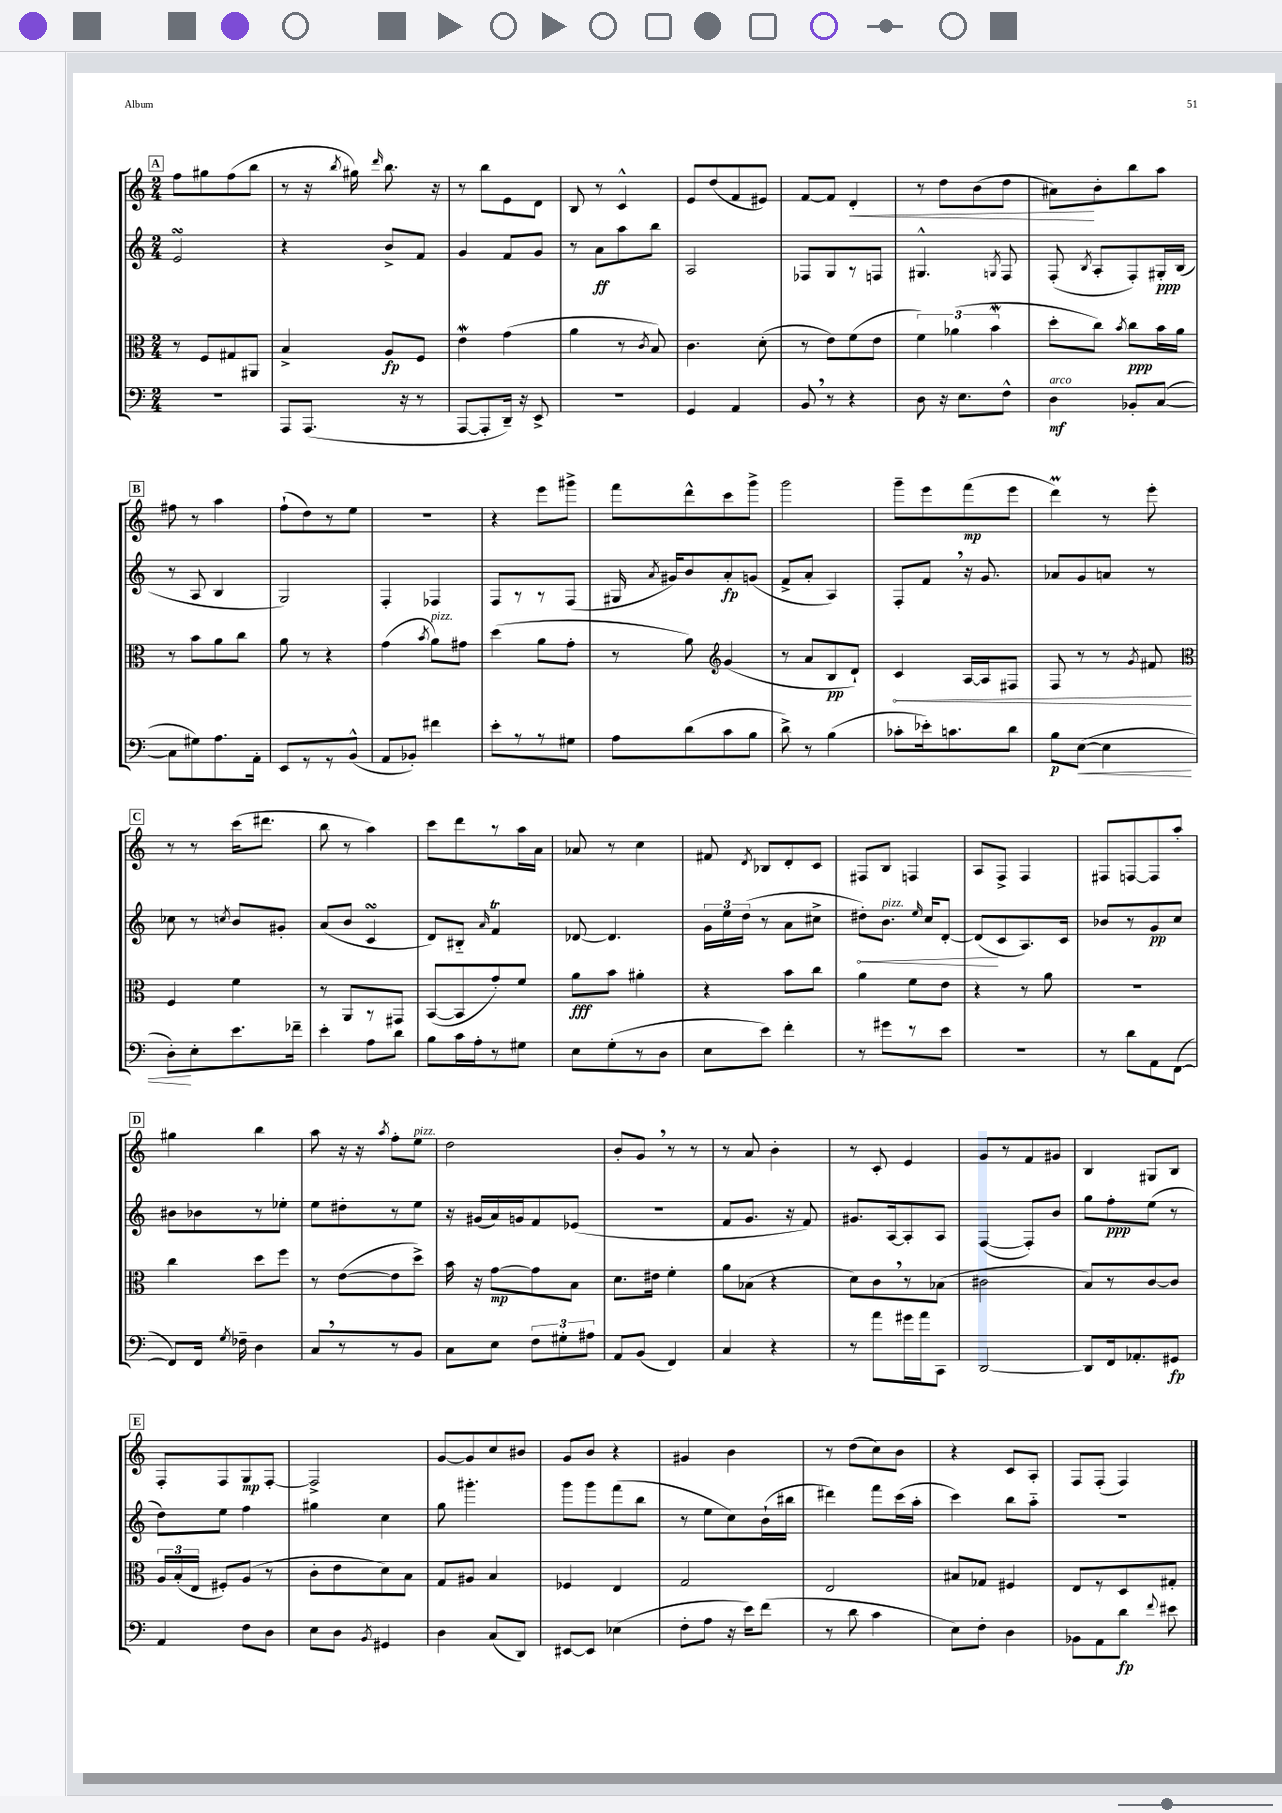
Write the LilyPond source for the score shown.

<<
\new StaffGroup <<
\new Staff = "s0" {
    \clef treble \key c \major \numericTimeSignature \time 2/4
    \autoBeamOff \mark \markup { \box "A" } f''8[ gis''8 f''8( b''8] |
    r8 r16 \acciaccatura { b''8 } gis''16) \grace { d'''16 } b''8. r16 |
    r8 b''8[ e'8 d'8] |
    b8 r8 c'4-^ |
    e'8[ d''8( f'8 eis'8]) |
    f'8[~ f'8] d'4-.\< |
    r8 d''8[ b'8( d''8] |
    ais'8[\!) b'8-. b''8 a''8] |
    \mark \markup { \box "B" } fis''8 r8 a''4 |
    f''8[-!( d''8) r8 e''8] |
    R2 |
    r4 e'''8[ gis'''8]-> |
    f'''8[ d'''8-^ c'''8 g'''8]-> |
    g'''2 |
    g'''8[-- e'''8 f'''8\mp( e'''8] |
    d'''4\prall) r8 e'''8-. |
    \mark \markup { \box "C" } r8 r8 c'''16[( dis'''8.] |
    b''8 r8 a''4) |
    c'''8[ d'''8 r8 a''16 a'16] |
    aes'8 r8 c''4 |
    fis'8 \acciaccatura { d'8 } bes8[ d'8-. c'8] |
    fis8[ b8] f4 |
    a8[ f8]-> f4 |
    fis8[ f8~ f8 a''8]-. |
    \mark \markup { \box "D" } gis''4 b''4 |
    a''8 r16 r16 \acciaccatura { a''8 } f''8[-. e''8]^\markup { \italic "pizz." } |
    d''2 |
    b'8[-. g'8] \breathe r8 r8 |
    r8 a'8 b'4-. |
    r8 c'8-. e'4 |
    g'8[ r8 f'8 gis'8] |
    b4 gis8[ b8] |
    \mark \markup { \box "E" } f8[-. f8 g8\mp f8]~-. |
    f2-> |
    g'8[~ g'8 c''8 bis'8] |
    g'8[ b'8] r4 |
    gis'4 b'4 |
    r8 d''8[( c''8) b'8] |
    r4 c'8[ a8]-. |
    f8[ f8]-.( f4) \bar "|." |
}
\new Staff = "s1" {
    \clef treble \key c \major \numericTimeSignature \time 2/4
    \autoBeamOff \mark \markup { \box "A" } e'2\turn |
    r4 b'8[-> f'8] |
    g'4 f'8[ g'8] |
    r8 a'8[\ff a''8 b''8] |
    a2 |
    fes8[ g8 r8 f8] |
    gis4.-^ \acciaccatura { g8 } f8 |
    f8-.( \acciaccatura { b8 } a8[-. f8-.) gis16-.\ppp b16]( |
    \mark \markup { \box "B" } r8 a8 b4 |
    g2) |
    f4-. fes4 |
    f8[ r8 r8 f8]( |
    gis16 \acciaccatura { a'8 } gis'16[) b'8 a'8-.\fp g'8]( |
    f'8[-> a'8]-. a4) |
    f8[-. f'8] \breathe r16 g'8. |
    aes'8[ g'8 a'8] r8 |
    \mark \markup { \box "C" } ces''8 r8 \acciaccatura { c''8 } b'8[ gis'8]-. |
    a'8[( b'8] c'4\turn |
    d'8[) bis8]-_ \grace { a'16 } f'4\trill |
    des'8~ des'4. |
    \tuplet 3/2 { g'16[ e''16 d''16]( } r8 a'8[ cis''8]-> |
    \once \override Hairpin.circled-tip = ##t dis''8[-.\<) b'8.]^\markup { \italic "pizz." } \grace { e''16 } c''16[ d'8]~-. |
    d'8[\!( c'8 a8.) c'16] |
    bes'8[ r8 g'8\pp c''8] |
    \mark \markup { \box "D" } bis'8[ bes'8 r8 ees''8]-. |
    e''8[ dis''8-. r8 e''8] |
    r16 gis'16[( a'16) g'16 f'8 ees'8]( |
    R2 |
    f'8[ g'8.] r16 f'8) |
    gis'8.[ a16~ a8-. a8] |
    f4~( f8[-.) b'8] |
    g''8[ f''8-.\ppp e''8]( r8 |
    \mark \markup { \box "E" } d''8[) e''8] f''4 |
    gis''4 c''4 |
    g''8 gis'''4.-. |
    g'''8[ g'''8 f'''8( b''8] |
    r8 e''8[ c''8) b'16-!( bis''16] |
    dis'''4) f'''8[ c'''16( a''16]-. |
    c'''4) b''8[ a''8]-_ |
    R2 \bar "|." |
}
\new Staff = "s2" {
    \clef alto \key c \major \numericTimeSignature \time 2/4
    \autoBeamOff \mark \markup { \box "A" } r8 f8[ gis8 ais,8] |
    b4-> a8[\fp f8] |
    e'4\mordent g'4( |
    a'4 r8 \acciaccatura { c'8 } b8) |
    c'4. d'8-.( |
    r8 e'8[) f'8( e'8] |
    \tuplet 3/2 { f'4) aes'4( b'4\mordent } |
    d''8[-. c''8]) \acciaccatura { b'8 } c''8[\ppp b'16 a'16] |
    \mark \markup { \box "B" } r8 b'8[ a'8 c''8] |
    a'8 r8 r4 |
    g'4( \acciaccatura { b'8 } a'8[^\markup { \italic "pizz." }) gis'8] |
    d''4( a'8[ g'8]-. |
    r8 a'8) \clef treble g'4( |
    r8 a'8[ b8\pp d'8]-!) |
    \once \override Hairpin.circled-tip = ##t c'4\< a16[~ a16 fis8] |
    f8 r8 r8 \acciaccatura { g'8 } fis'8\! |
    \mark \markup { \box "C" } \clef alto f4 f'4 |
    r8 a,8[ r8 gis,8] |
    b,8[~( b,8 g'8-.) f'8] |
    a'8[\fff b'8] ais'4-. |
    r4 b'8[ c''8] |
    a'4 f'8[ e'8] |
    r4 r8 a'8 |
    r2 |
    \mark \markup { \box "D" } c''4 d''8[ f''8] |
    r8 e'8[~( e'8 d''8]->) |
    b'16 r16 g'8[~\mp g'8 b8] |
    d'8.[ eis'16] f'4-. |
    a'8[ bes8]( r4 |
    d'8[) c'8 \breathe r8 bes8]( |
    cis'2 |
    b8[) r8 c'8~ c'8] |
    \mark \markup { \box "E" } \tuplet 3/2 { a16[ b16-.( e16] } fis8[-.) a8]( r8 |
    c'8[-. e'8 d'8) b8] |
    g8[ ais8] b4 |
    fes4 e4 |
    g2 |
    e2 |
    bis8[ ges8] fis4 |
    e8[ r8 d8 gis8]-. \bar "|." |
}
\new Staff = "s3" {
    \clef bass \key c \major \numericTimeSignature \time 2/4
    \autoBeamOff \mark \markup { \box "A" } R2 |
    a,,8[ a,,8.]( r16 r8 |
    a,,8[~ a,,8-. d,16]--) r16 e,8-> |
    R2 |
    g,4 a,4 |
    b,8 \breathe r8 r4 |
    d8 r16 e8.[ f8]-^ |
    d4\mf^\markup { \italic "arco" } bes,8[-. c8]~( |
    \mark \markup { \box "B" } c8[ gis8) a8. a,16]-. |
    e,8[ r8 r8 b,8]-^( |
    a,8[ bes,8]-.) fis'4 |
    e'8[-. r8 r8 gis8] |
    a8[ d'8( c'8 b8] |
    d'8->) r8 b4( |
    ces'8[-. ees'16-.) c'8. d'8] |
    b8[\p e8]~\<( e4 |
    \mark \markup { \box "C" } d8[-.\!) e8-. e'8. fes'16]-- |
    e'4-. a8[ d'8] |
    b8[ c'16 a16-. r8 gis8] |
    e8[ g8-.( r8 d8] |
    e8[ e'8]) f'4-. |
    r8 gis'8[ r8 e'8] |
    r2 |
    r8 d'8[ a,8 f,8]~( |
    \mark \markup { \box "D" } f,8[) f,16] \acciaccatura { g8 } fes16-- d4 |
    c8[ \breathe r8 r8 b,8] |
    c8[ e8] \tuplet 3/2 { f8[ gis8-. ais8] } |
    a,8[ b,8]( f,4) |
    c4 r4 |
    r8 a'8[ gis'16 a'16 c,8] |
    d,2~ |
    d,8[ f,16 aes,8.-. gis,8]\fp |
    \mark \markup { \box "E" } a,4 f8[ d8] |
    e8[ d8] \acciaccatura { b,8 } gis,4 |
    d4 c8[( d,8]) |
    eis,8[~ eis,8] ees4( |
    f8[-. a8] r16 e'16[) f'8]( |
    r8 d'8 c'4 |
    e8[) f8]-. d4 |
    bes,8[ a,8 d'8]\fp \appoggiatura { f'8 } eis'8 \bar "|." |
}
>>
>>
